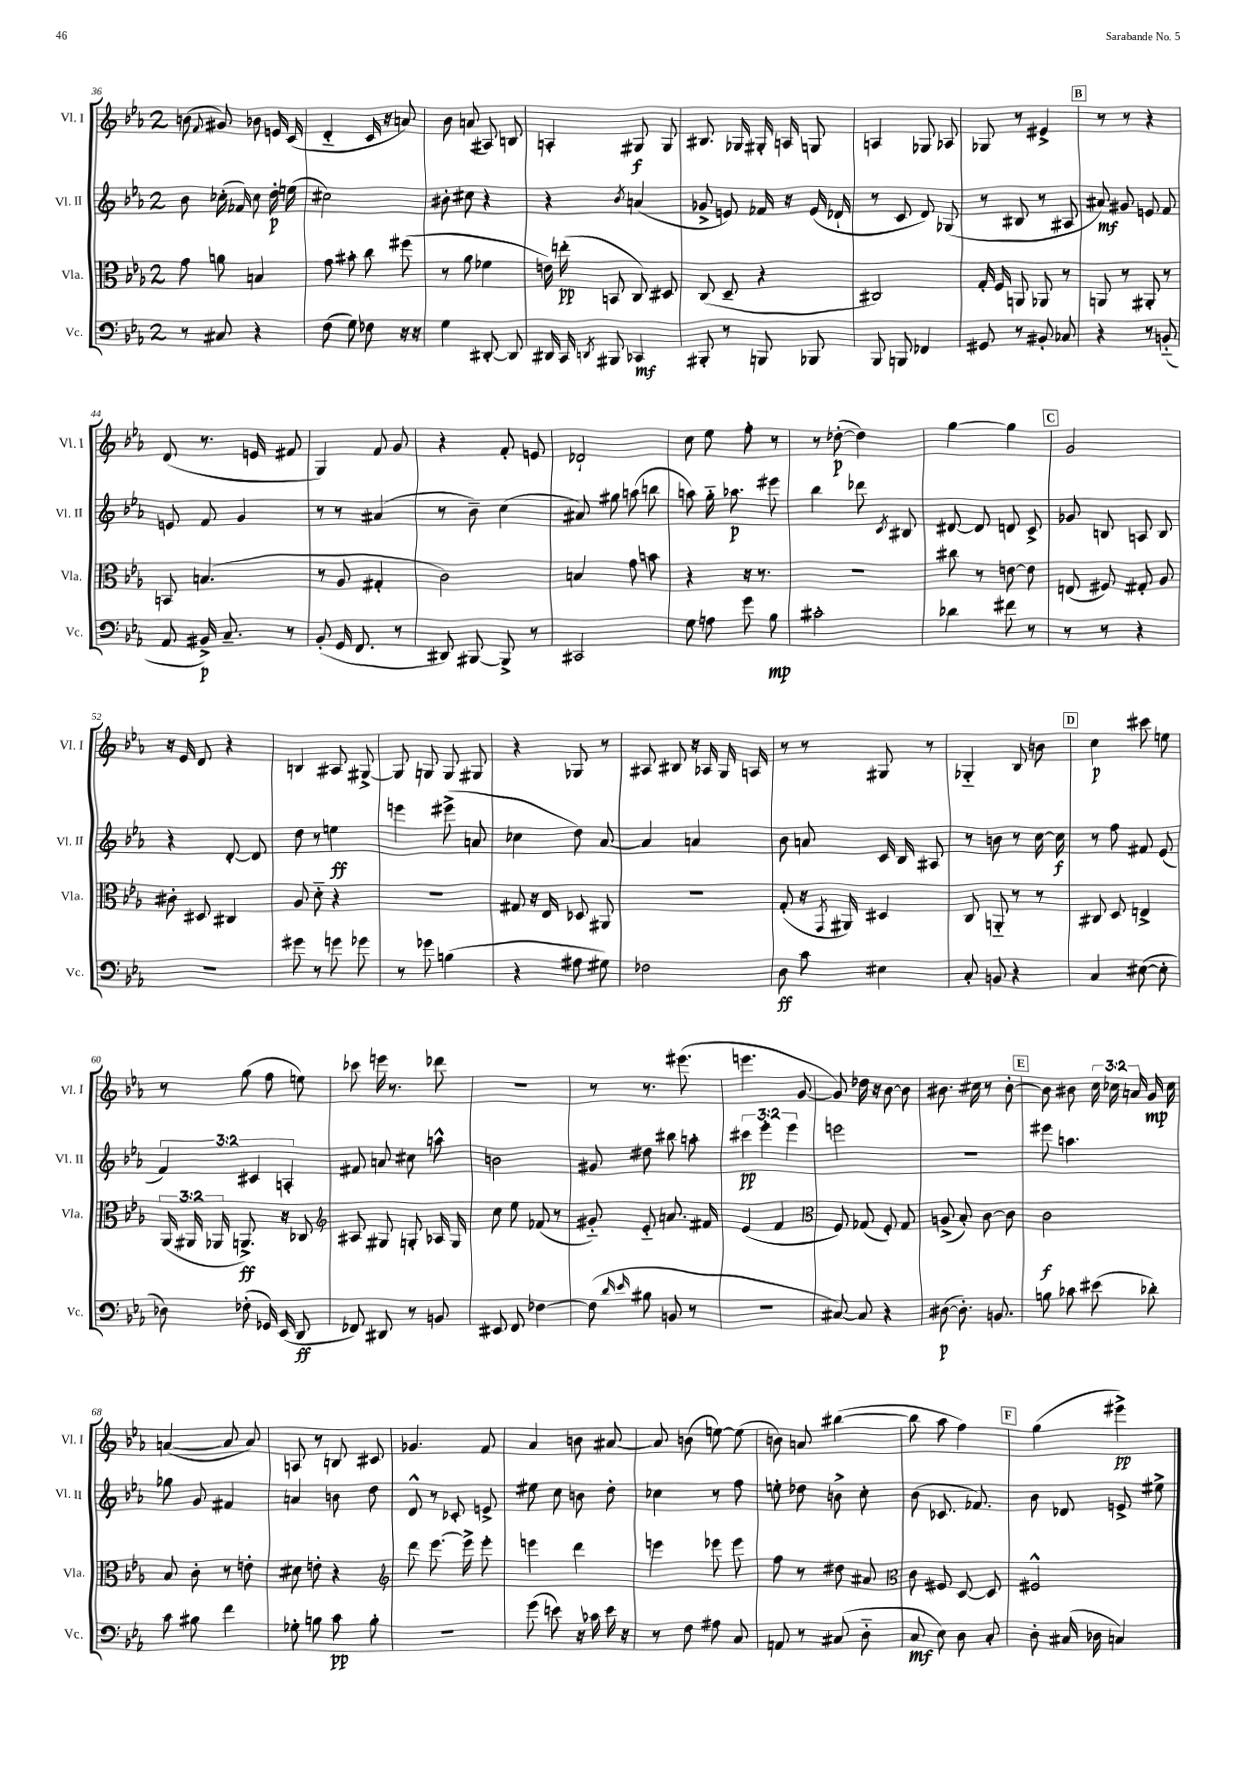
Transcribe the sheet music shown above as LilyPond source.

<<
\new StaffGroup <<
\new Staff = "s0" \with { instrumentName = "Vl. I" shortInstrumentName = "Vl. I" } {
    \clef treble \key ees \major \once \override Staff.TimeSignature.style = #'single-digit \time 2/4 \override Staff.TupletNumber.text = #tuplet-number::calc-fraction-text
    \autoBeamOff b'8( \appoggiatura { f'8 } gis'8) bes'8 e'16 c'16( |
    d'4-_ c'16 r16 a'8) |
    bes'8 a'8( ais8) b8 |
    a4-. gis8\f gis8 |
    bis8. ges16 gis16-. a16 g8 |
    a4 ges8 aes8 |
    ges8 r8 eis'4-> |
    \mark \markup { \box "B" } r8 r8 r4 |
    d'8( r8. e'16 fis'8 |
    g4) f'8 g'8 |
    r4 f'8-. e'8 |
    des'2-! |
    c''8 ees''8 f''8-. r8 |
    r8 des''8~-.\p( des''4) |
    g''4~ g''4 |
    \mark \markup { \box "C" } g'2 |
    r16 ees'16 d'8 r4 |
    b4 ais8 gis8~-> |
    gis8 g8 g8 gis8 |
    r4 ges8 r8 |
    ais8 bis8 r16 aes16 g16 a16 |
    r8 r8 gis8 r8 |
    ges4-_ bes8 b'8 |
    \mark \markup { \box "D" } c''4\p cis'''8 e''8 |
    r8 g''8( f''8 e''8) |
    ces'''8 e'''16 r8. des'''8 |
    r2 |
    r8 r8. eis'''8.( |
    e'''4. g'8~ |
    g'8) des''16 r16 bes'8~ bes'8 |
    bis'8. cis''16 r8 bis'8~-. |
    \mark \markup { \box "E" } bis'8 bis'8 \tuplet 3/2 { c''16 ces''16 a'16 } g'16\mp ces''16 |
    a'4~( a'8 a'8) |
    a8 r8 b8 cis'8 |
    ges'4. f'8 |
    aes'4 b'8 ais'8~ |
    ais'8 b'8( e''8~) e''8( |
    b'8) a'8 bis''4~( |
    bis''8 aes''8 f''4) |
    \mark \markup { \box "F" } g''4( eis'''4->\pp) \bar "|." |
}
\new Staff = "s1" \with { instrumentName = "Vl. II" shortInstrumentName = "Vl. II" } {
    \clef treble \key ees \major \once \override Staff.TimeSignature.style = #'single-digit \time 2/4 \override Staff.TupletNumber.text = #tuplet-number::calc-fraction-text
    \autoBeamOff bes'8 ces''16-.( fes'16) ces''8 d''16-.\p e''16( |
    cis''2) |
    bis'8-. cis''8 r4 |
    r4 \acciaccatura { bes'8 } a'4( |
    ges'8-> e'8) fes'16 r16 e'16( des'16-! |
    r8 c'8 d'8) ges8( |
    r8 bis8 r8 ais8 |
    \mark \markup { \box "B" } ais'8\mf) gis'8 e'8 f'8 |
    e'8 f'8 g'4 |
    r8 r8 ais'4( |
    r8 bes'8--) c''4( |
    ais'8) gis''8 a''8( b''8 |
    a''8) g''16-_ aes''8.\p eis'''8 |
    bes''4 des'''8 \acciaccatura { c'8 } bis8 |
    dis'8~ dis'8 d'8 c'8-> |
    \mark \markup { \box "C" } ges'8 b8 a8 b8 |
    r4 d'8~-. d'8 |
    d''8 r8 e''4\ff |
    e'''4 eis'''8->( a'8 |
    ces''4 d''8) aes'8~ |
    aes'4 a'4 |
    bes'8 a'8 c'16 bes16 ais8 |
    r8 b'8 r8 c''16~ c''16\f |
    \mark \markup { \box "D" } r8 f''8 fis'8 ees'8( |
    \tuplet 3/2 { f'4) cis'4 a4-. } |
    fis'8 a'8 cis''8 a''8-^ |
    b'2 |
    gis'8 dis''8 bis''8 a''8-. |
    \tuplet 3/2 { cis'''4\pp ees'''4-. ees'''4 } |
    e'''2 |
    r2 |
    \mark \markup { \box "E" } eis'''8 a''4. |
    ges''8 g'8 fis'4 |
    a'4 b'8 d''8 |
    d'8-^ r8 ces'8-. e'8-> |
    eis''8 c''8 b'8 d''8-. |
    ces''4 r8 f''8 |
    e''8-. des''8 b'8-> c''8-. |
    bes'8( ces'8. fes'8.) |
    \mark \markup { \box "F" } bes'8 des'8 e'8-> eis''8-> \bar "|." |
}
\new Staff = "s2" \with { instrumentName = "Vla." shortInstrumentName = "Vla." } {
    \clef alto \key ees \major \once \override Staff.TimeSignature.style = #'single-digit \time 2/4 \override Staff.TupletNumber.text = #tuplet-number::calc-fraction-text
    \autoBeamOff g'8 a'8 b4 |
    g'8 bis'8-. c''8 fis''8( |
    r8 aes'8 fes'4 |
    e'16) e''16-.\pp( b,8 c8) dis8 |
    c8( d8-- r4 |
    cis2) |
    g16-. f16 a,8 aes,8 r8 |
    \mark \markup { \box "B" } a,8 r8 ais,8-. r8 |
    b,8 b4.( |
    r8 aes8 gis4-. |
    c'2) |
    b4 g'8 b'8 |
    r4 r16 r8. |
    R2 |
    cis''8 r8 e'8~ e'8 |
    \mark \markup { \box "C" } e8( fis8) gis8-. aes8 |
    cis'8-. dis8 cis4 |
    aes8 d'8-_ r4 |
    r2 |
    gis8 r16 ees16 des8 ais,8 |
    R2 |
    g8-.( r16 \acciaccatura { g,8 } ais,16) dis4 |
    c8 a,8-_ r8 r8 |
    \mark \markup { \box "D" } cis8 d8 e4-> |
    \tuplet 3/2 { aes,16( ais,16 aes,16 } a,8.->\ff) r16 ces8 |
    \clef treble ais8 gis8 g8-. aes16 g16 |
    c''8 ees''8 fes'8( r8 |
    gis'8-_) ees'8-_ a'8. fis'16 |
    ees'4( f'4 |
    \clef alto f8) ges8( f8-.) ges8 |
    a8->( bes8-.) c'8~ c'8 |
    \mark \markup { \box "E" } c'2\f |
    bes8 c'8-. r8 e'8-. |
    dis'8 e'8-. r4 |
    \clef treble d'''8 ees'''8.~ ees'''16-> ees'''8-. |
    e'''4 d'''4 |
    e'''4 ees'''8 ees'''8 |
    f''8 r8 dis''8 ais'8 |
    \clef alto c'8 fis8 d8~ d8 |
    \mark \markup { \box "F" } fis2-^ \bar "|." |
}
\new Staff = "s3" \with { instrumentName = "Vc." shortInstrumentName = "Vc." } {
    \clef bass \key ees \major \once \override Staff.TimeSignature.style = #'single-digit \time 2/4
    \autoBeamOff r8 cis8 r4 |
    f8( g8) fes8 r16 r16 |
    g4 dis,8~-. dis,8 |
    dis,16 c,16 \acciaccatura { d,8 } bis,,8 ces,4\mf |
    bis,,8-. r8 b,,8 bes,,8 |
    bes,,8 b,,8 fes,4 |
    gis,8 r8 bis,8-. ces8 |
    \mark \markup { \box "B" } r4 r8 b,8-_( |
    aes,8 bis,16->\p) c8.-- r8 |
    bes,8-.( g,16 f,8. r8 |
    dis,8) bis,,8~ bis,,8-> r8 |
    cis,2 |
    g8 a8 g'8 bes8\mp |
    cis'2-. |
    des'4 fis'8 r8 |
    \mark \markup { \box "C" } r8 r8 r4 |
    R2 |
    gis'8 r8 g'8 ges'8 |
    r8 ges'8 b4( |
    r4 ais8 gis8) |
    fes2 |
    d8\ff c'8 eis4 |
    c8-. b,8 r4 |
    \mark \markup { \box "D" } c4 eis8~( eis8-. |
    des8) fes8-.( ges,16) ees,16( d,8\ff |
    fes,8) dis,8 r8 b,8 |
    eis,8 f,8 fes4~ |
    fes8( \grace { d'16 ees'16 } bis8 b,8 r8 |
    r2 |
    cis8~) cis8 r4 |
    dis8~\p( dis8.-.) b,8. |
    \mark \markup { \box "E" } b8 ces'8 eis'8( des'8-.) |
    c'8 bis8 f'4 |
    ges8-. b8 c'8\pp b8-. |
    r2 |
    g'8( e'8) r16 ces'16 e'16 r16 |
    r8 f8 ais8 c8 |
    a,8 r8 cis8( d8-_ |
    c8\mf ees8) d8 c8-. |
    \mark \markup { \box "F" } d8-. cis16( des16 c4) \bar "|." |
}
>>
>>
\layout { \context { \Score currentBarNumber = #36 } }
